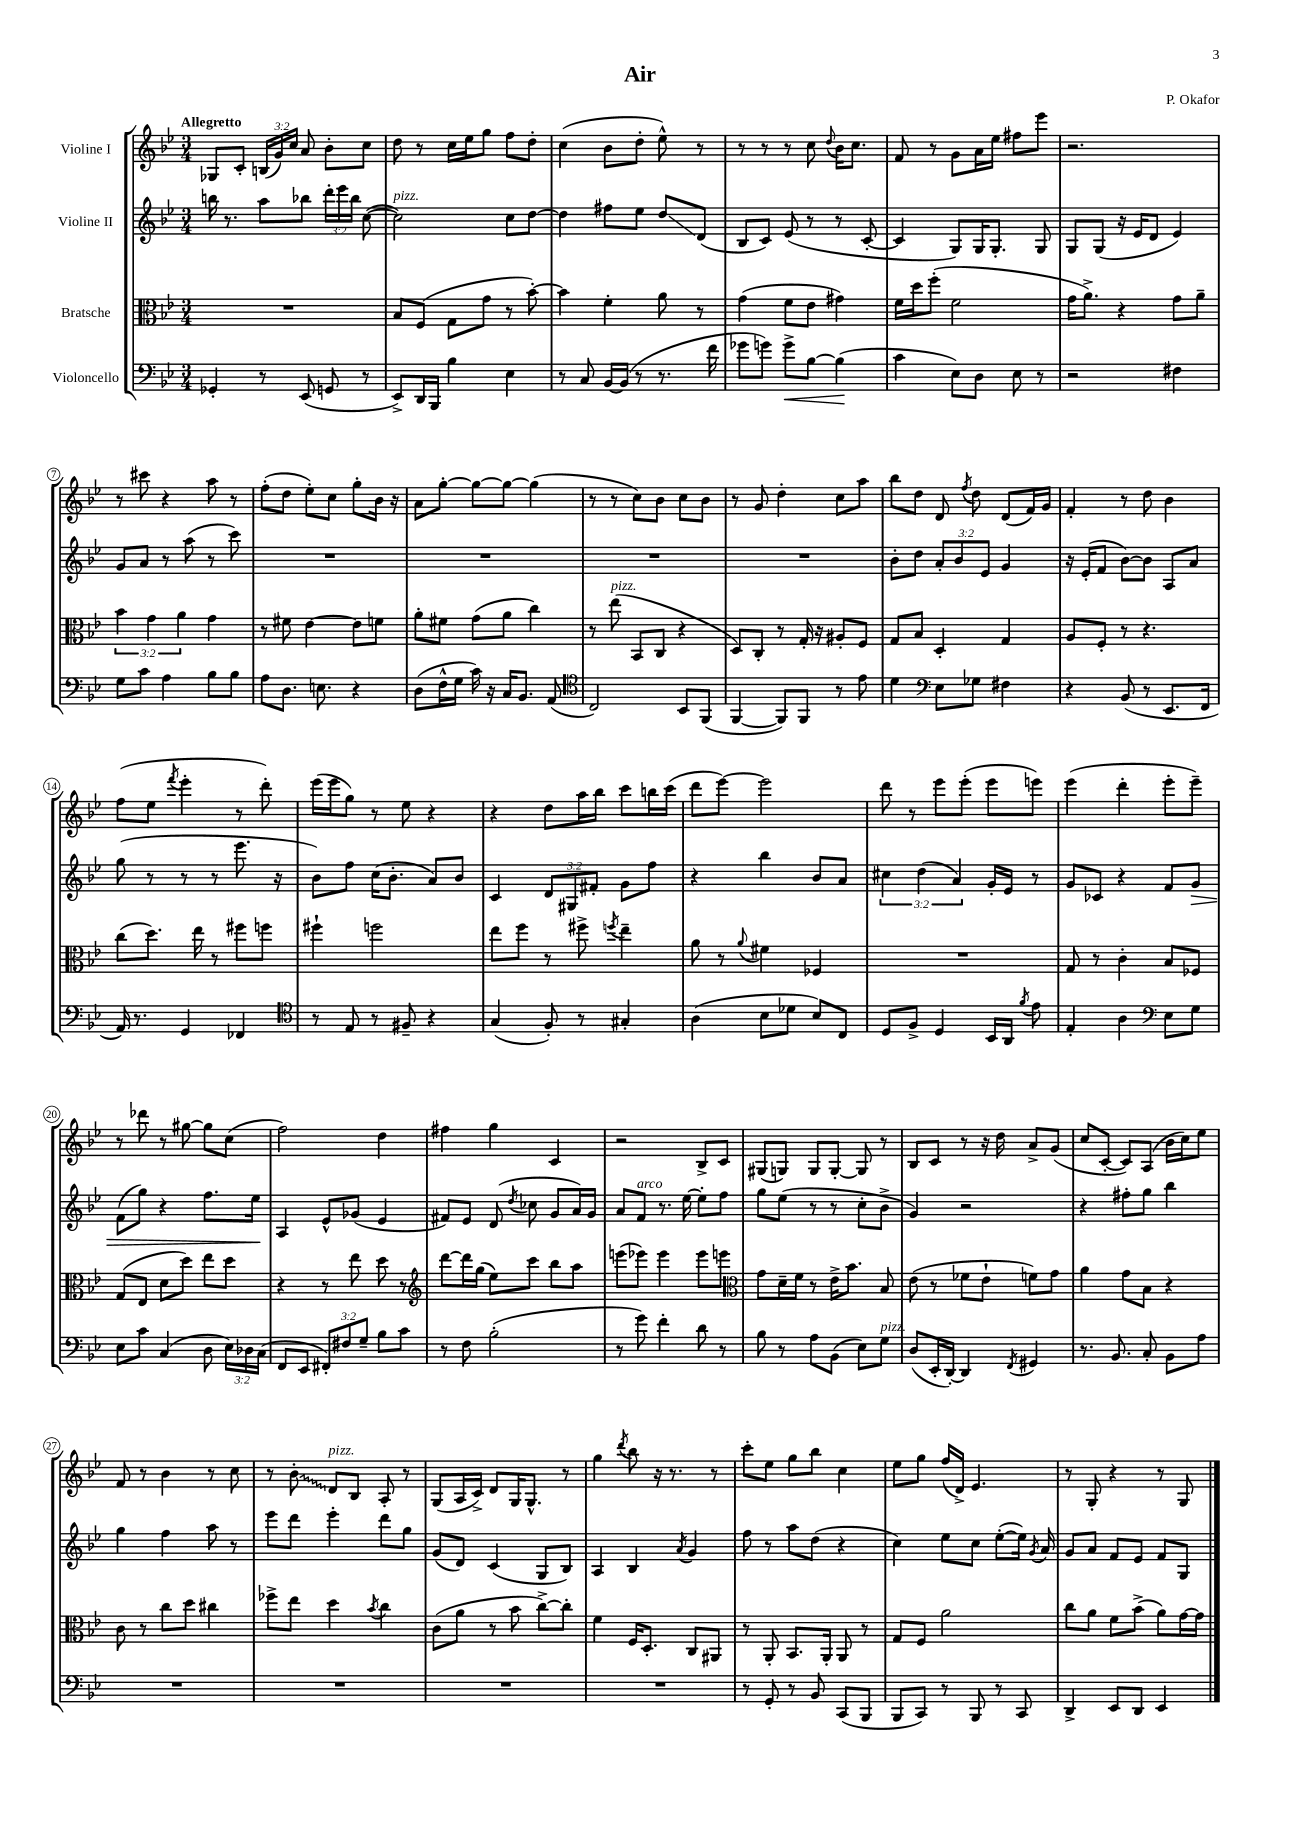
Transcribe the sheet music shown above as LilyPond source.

\header { title = "Air" composer = "P. Okafor" }
<<
\new StaffGroup <<
\new Staff = "s0" \with { instrumentName = "Violine I" } {
    \clef treble \key bes \major \numericTimeSignature \time 3/4 \override Staff.TupletNumber.text = #tuplet-number::calc-fraction-text \tempo "Allegretto"
    \autoBeamOff ges8[ c'8]-. \tuplet 3/2 { b16[( g'16) c''16] } a'8 bes'8[-. c''8] |
    d''8 r8 c''16[ ees''16 g''8] f''8[ d''8]-. |
    c''4( bes'8[ d''8]-. ees''8-^) r8 |
    r8 r8 r8 c''8 \appoggiatura { d''8 } bes'16[ c''8.] |
    f'8 r8 g'8[ a'16 ees''16] fis''8[ ees'''8] |
    r2. |
    r8 cis'''8 r4 a''8 r8 |
    f''8[-.( d''8] ees''8[-.) c''8] g''8[-. bes'16] r16 |
    a'8[ g''8]~-. g''8[~ g''8]~ g''4( |
    r8 r8 c''8[) bes'8] c''8[ bes'8] |
    r8 g'8 d''4-. c''8[ a''8] |
    bes''8[ d''8] d'8 \acciaccatura { f''8 } d''8 d'8[( f'16) g'16] |
    f'4-. r8 d''8 bes'4 |
    f''8[( ees''8] \acciaccatura { f'''8 } ees'''4-. r8 d'''8-.) |
    ees'''16[( ees'''16 g''8]) r8 ees''8 r4 |
    r4 d''8[ a''16 bes''16] c'''8[ b''16 c'''16]( |
    d'''8[ ees'''8]~) ees'''2 |
    d'''8 r8 ees'''8[ ees'''8]-.( ees'''8[ e'''8]) |
    ees'''4( d'''4-. ees'''8[-. ees'''8]--) |
    r8 des'''8 r8 gis''8~ gis''8[ c''8]( |
    f''2) d''4 |
    fis''4 g''4 c'4 |
    r2 bes8[-> c'8] |
    gis8[( g8]) g8[ g8]~-. g8 r8 |
    bes8[ c'8] r8 r16 d''16 a'8[-> g'8]( |
    c''8[ c'8]~-. c'8[) a8]( bes'16[ c''16) ees''8] |
    f'8 r8 bes'4 r8 c''8 |
    r8 \once \override Glissando.style = #'zigzag bes'8-.\glissando d'8[^\markup { \italic "pizz." } bes8] a8-. r8 |
    g8[( a16 c'16]->) d'8[ g16 g8.]-^ r8 |
    g''4 \acciaccatura { d'''8 } bes''8 r16 r8. r8 |
    c'''8[-. ees''8] g''8[ bes''8] c''4 |
    ees''8[ g''8] f''16[( d'16]->) ees'4. |
    r8 g8-. r4 r8 g8 \bar "|." |
}
\new Staff = "s1" \with { instrumentName = "Violine II" } {
    \clef treble \key bes \major \numericTimeSignature \time 3/4 \override Staff.TupletNumber.text = #tuplet-number::calc-fraction-text
    \autoBeamOff b''16 r8. a''8[ bes''8] \tuplet 3/2 { d'''16[-. ees'''16 bes''16] } c''8~( |
    c''2^\markup { \italic "pizz." }) c''8[ d''8]~ |
    d''4 fis''8[ ees''8] d''8[\glissando d'8]( |
    bes8[ c'8]) ees'8( r8 r8 c'8~-. |
    c'4 g8[) g16 g8.]-. g8 |
    g8[ g8]( r16 ees'16[ d'8] ees'4) |
    g'8[ a'8] r8 a''8( r8 c'''8) |
    R2. |
    R2. |
    R2. |
    R2. |
    bes'8[-. d''8] \tuplet 3/2 { a'8[-. bes'8 ees'8] } g'4 |
    r16 ees'16[-.( f'8] bes'8[~) bes'8] a8[ a'8] |
    g''8( r8 r8 r8 ees'''8. r16 |
    bes'8[) f''8] c''16[( bes'8.]-. a'8[) bes'8] |
    c'4 \tuplet 3/2 { d'8[ gis8 fis'8]-. } g'8[ f''8] |
    r4 bes''4 bes'8[ a'8] |
    \tuplet 3/2 { cis''4 d''4( a'4) } g'16[-. ees'16] r8 |
    g'8[ ces'8] r4 f'8[ g'8]\> |
    f'8[( g''8]) r4 f''8.[ ees''16]\! |
    a4 ees'8[-^ ges'8]( ees'4 |
    fis'8[) ees'8] d'8( \acciaccatura { d''8 } ces''8 g'8[ a'16) g'16] |
    a'8[ f'8]^\markup { \italic "arco" } r8. ees''16~ ees''8[-. f''8] |
    g''8[ ees''8]( r8 r8 c''8[-. bes'8]-> |
    g'4) r2 |
    r4 fis''8[-. g''8] bes''4 |
    g''4 f''4 a''8 r8 |
    ees'''8[ d'''8] ees'''4-. d'''8[ g''8] |
    g'8[( d'8]) c'4( g8[ bes8]) |
    a4 bes4 \acciaccatura { a'8 } g'4 |
    f''8 r8 a''8[ d''8]( r4 |
    c''4) ees''8[ c''8] ees''8[~-.( ees''16]) \acciaccatura { g'8 } a'16 |
    g'8[ a'8] f'8[ ees'8] f'8[ g8] \bar "|." |
}
\new Staff = "s2" \with { instrumentName = "Bratsche" } {
    \clef alto \key bes \major \numericTimeSignature \time 3/4 \override Staff.TupletNumber.text = #tuplet-number::calc-fraction-text
    \autoBeamOff R2. |
    bes8[ f8]( g8[ g'8] r8 bes'8~-.) |
    bes'4 f'4-. a'8 r8 |
    g'4( f'8[ ees'8] gis'4) |
    f'16[ d''16 f''8]-.( f'2 |
    g'16[ a'8.]->) r4 g'8[ a'8]-- |
    \tuplet 3/2 { bes'4 g'4 a'4 } g'4 |
    r8 fis'8 ees'4~ ees'8[ f'8] |
    a'8[-. fis'8] g'8[( a'8] c''4) |
    r8 ees''8^\markup { \italic "pizz." }( bes,8[ c8] r4 |
    d8[) c8]-. r8 g16-. r16 ais8[-. f8] |
    g8[ bes8] d4-. g4 |
    a8[ f8]-. r8 r4. |
    c''8[( d''8.]) ees''16 r8 fis''8[ f''8] |
    fis''4-! f''2 |
    ees''8[ f''8] r8 fis''8-> \acciaccatura { f''8 } ees''4-- |
    a'8 r8 \appoggiatura { a'8 } fis'4 fes4 |
    R2. |
    g8 r8 c'4-. bes8[ fes8] |
    g8[( ees8] d'8[ d''8]) ees''8[ d''8] |
    r4 r8 ees''8 d''8 r8 |
    \clef treble d'''8[~ d'''16 g''16]( ees''8[) c'''8] bes''8[ a''8] |
    e'''8[( ees'''8]) ees'''4 ees'''8[ e'''8] |
    \clef alto g'8[ d'16-- f'16] r8 ees'16[-> bes'8.] bes8 |
    ees'8( r8 fes'8[ ees'8]-! f'8[) g'8] |
    a'4 g'8[ bes8] r4 |
    c'8 r8 c''8[ d''8] cis''4 |
    fes''8[-> ees''8] d''4 \acciaccatura { bes'8 } c''4 |
    c'8[( a'8] r8 bes'8 c''8[~->) c''8]-. |
    f'4 f16[ d8.]-. c8[ ais,8] |
    r8 a,8-. bes,8.[ a,16]-. a,8 r8 |
    g8[ f8] a'2 |
    c''8[ a'8] f'8[ bes'8]->( a'8[) g'16~ g'16] \bar "|." |
}
\new Staff = "s3" \with { instrumentName = "Violoncello" } {
    \clef bass \key bes \major \numericTimeSignature \time 3/4 \override Staff.TupletNumber.text = #tuplet-number::calc-fraction-text
    \autoBeamOff ges,4-. r8 ees,8( g,8 r8 |
    ees,8[->) d,16 bes,,16] bes4 ees4 |
    r8 c8 bes,16[~ bes,16]( r8 r8. f'16 |
    ges'8[ g'8]) g'8[->\< bes8]~ bes4\!( |
    c'4 ees8[) d8] ees8 r8 |
    r2 fis4 |
    g8[ c'8] a4 bes8[ bes8] |
    a8[ d8.] e8. r4 |
    d8[( f16-^ g16] c'16) r16 c16[ bes,8.] a,8( |
    \clef tenor c2) bes,8[ f,8]( |
    f,4~ f,8[) f,8] r8 ees'8 |
    d'4 \clef bass ees8[ ges8] fis4 |
    r4 bes,8( r8 ees,8.[ f,16] |
    a,16) r8. g,4 fes,4 |
    \clef tenor r8 ees8 r8 fis8-- r4 |
    g4( f8-.) r8 gis4-. |
    a4( bes8[ des'8] bes8[) c8] |
    d8[ f8]-> d4 bes,16[ a,16] \acciaccatura { f'8 } ees'8 |
    ees4-. a4 \clef bass ees8[ g8] |
    ees8[ c'8] c4( d8 \tuplet 3/2 { ees16[) des16 c16]( } |
    f,8[ ees,8] \tuplet 3/2 { fis,8[-.) fis8 g8]-- } bes8[ c'8] |
    r8 f8 bes2-.( |
    r8 g'8) f'4-. d'8 r8 |
    bes8 r8 a8[ bes,8]( ees8[) g8]^\markup { \italic "pizz." } |
    d8[( ees,16-. d,16]~-.) d,4 \acciaccatura { f,8 } gis,4 |
    r8. bes,8. c8-. bes,8[ a8] |
    R2. |
    R2. |
    R2. |
    R2. |
    r8 g,8-. r8 bes,8 c,8[( bes,,8] |
    bes,,8[ c,8]) r8 bes,,8 r8 c,8 |
    d,4-> ees,8[ d,8] ees,4 \bar "|." |
}
>>
>>
\layout { \context { \Score \override BarNumber.stencil = #(make-stencil-circler 0.1 0.3 ly:text-interface::print) } }
